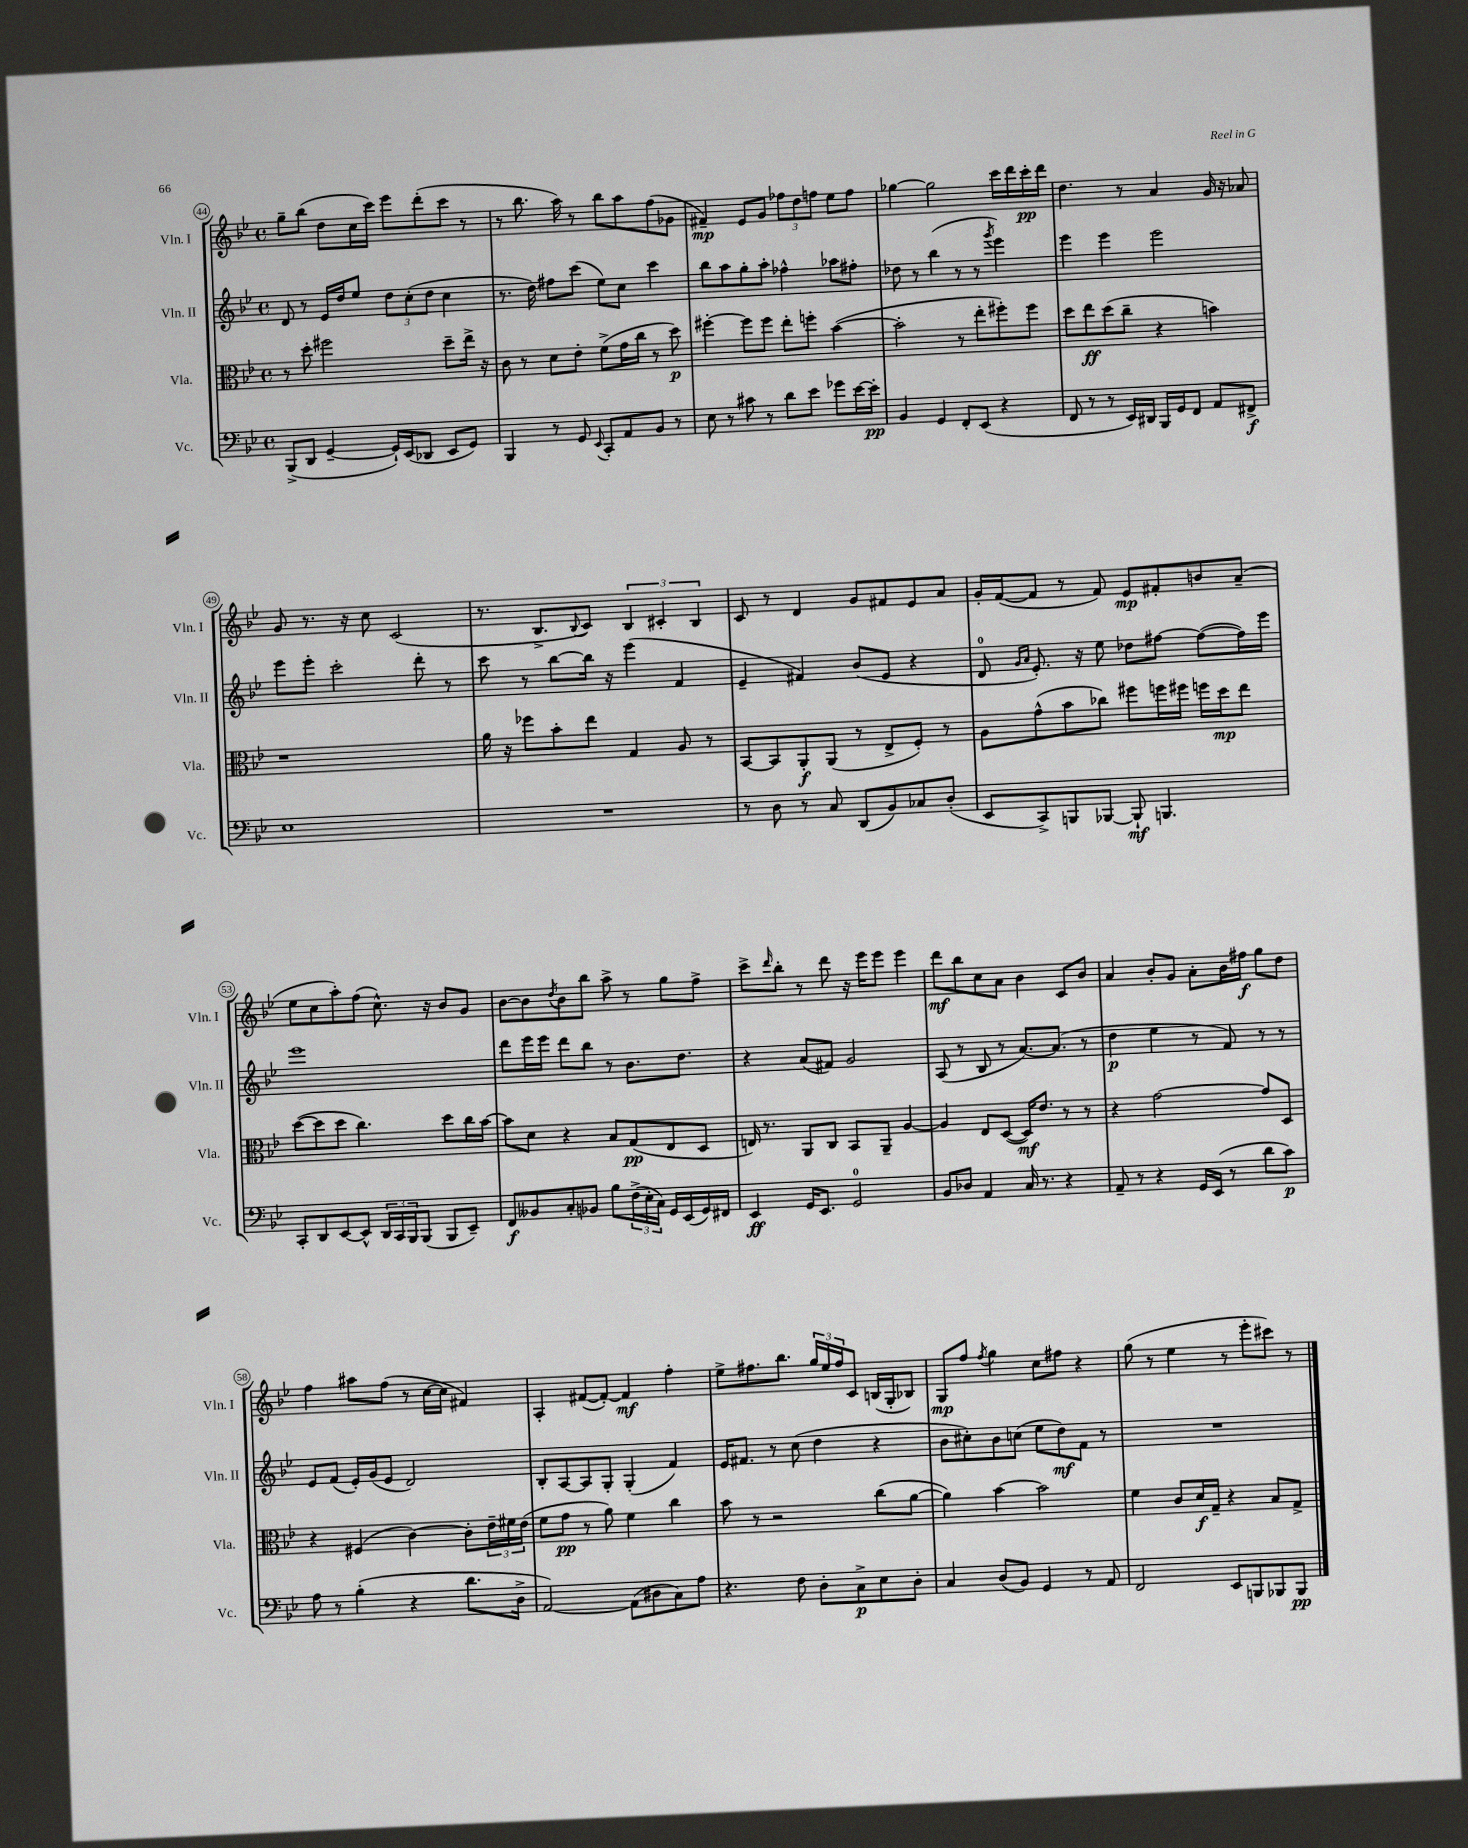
<<
\new StaffGroup <<
\new Staff = "s0" \with { instrumentName = "Vln. I" shortInstrumentName = "Vln. I" } {
    \clef treble \key bes \major \defaultTimeSignature \time 4/4
    g''8-- bes''8( d''8 c''16 c'''16) ees'''8 d'''8-.( c'''8 r8 |
    r8 bes''8. a''16) r8 bes''8 a''8 f''8( ges'8 |
    fis'4--\mp) ees'8 g'8 \tuplet 3/2 { fes''8 d''8 f''8 } ees''8 f''8 |
    ges''4~ ges''2 c'''16 d'''16 c'''16-.\pp d'''16 |
    d''4. r8 a'4 g'16 r16 aes'8 |
    g'8 r8. r16 c''8 c'2( |
    r8. bes8.-> \appoggiatura { bes8 } c'8) \tuplet 3/2 { bes4 cis'4-. bes4 } |
    c'8 r8 d'4 g'8 fis'8 ees'8 a'8 |
    g'16-. f'16~( f'8 r8 f'8) ees'8\mp fis'8-. b'8 a'8--( |
    ees''8 c''8 a''8-.) f''8( c''8.-^) r16 bes'8 g'8 |
    bes'8~ bes'8 \acciaccatura { d''8 } bes'8 bes''8 a''8-> r8 g''8 f''8-> |
    c'''8-> \grace { d'''16 } bes''8-. r8 d'''8 r16 ees'''16 ees'''8 ees'''4 |
    d'''8\mf bes''8 c''8 a'8 bes'4 c'8 bes'8 |
    a'4 bes'8-. g'8 a'8-. bes'16 fis''16\f g''8 d''8 |
    f''4 ais''8 f''8( r8 c''16~ c''16 fis'4) |
    a4-. fis'8~( fis'8~-.) fis'4\mf f''4-. |
    ees''8-> fis''8. bes''8. \tuplet 3/2 { g''16 ees''16 fis''16 } c'8 b16( g16-. bes8) |
    g8\mp f''8 \acciaccatura { f''8 } g''4 c''8 fis''8 r4 |
    g''8( r8 ees''4 r8 ees'''8-. cis'''8) r8 \bar "|." |
}
\new Staff = "s1" \with { instrumentName = "Vln. II" shortInstrumentName = "Vln. II" } {
    \clef treble \key bes \major \defaultTimeSignature \time 4/4
    d'8 r8 ees'16 d''16 ees''8 \tuplet 3/2 { d''8 c''8-.( d''8 } c''4 |
    r8. d''16) fis''8 c'''8( ees''8) c''8 c'''4 |
    bes''8 a''8 g''8-. a''8-. fes''4-^ aes''8 fis''8-. |
    des''8 r8 bes''4( r8 r8 \acciaccatura { g'''8 } ees'''4) |
    ees'''4 ees'''4 ees'''2 |
    ees'''8 ees'''8-. c'''2-. d'''8-. r8 |
    c'''8 r8 bes''8~ bes''16 r16 ees'''4( f'4 |
    ees'4-- fis'4) bes'8( ees'8 r4 |
    d'8-0 \grace { g'16 a'16 } ees'8.-.) r16 ees''8 des''8 fis''8~ fis''8~( fis''16) ees'''16 |
    ees'''1 |
    d'''8 ees'''16 ees'''16 d'''8 bes''8 r8 bes'8. d''8. |
    r4 a'8( fis'8) g'2 |
    a8( r8 bes8 r8 a'8.~) a'8.( r8 |
    d''4\p ees''4 r8 f'8) r8 r8 |
    ees'8 f'8( ees'16-.) g'16( ees'8 d'2) |
    bes8-. a8~ a8 g8-. g4-.( f'4) |
    ees'16 fis'8. r8 c''8( d''4 r4 |
    bes'8 cis''8-.) bes'8 c''8( ees''8 d''8\mf) f'8 r8 |
    R1 \bar "|." |
}
\new Staff = "s2" \with { instrumentName = "Vla." shortInstrumentName = "Vla." } {
    \clef alto \key bes \major \defaultTimeSignature \time 4/4
    r8 d''8-. fis''2 d''8-- ees''16-> r16 |
    c'8 r8 d'8 ees'8-. f'8->( g'16 c''16 r8 d''8\p) |
    fis''4~-. fis''8 fis''8 ees''8-. f''8-. bes'4~( |
    bes'2-. r8 ees''8-. fis''8-.) fis''8 |
    d''8 ees''8\ff d''8( c''8-- r4 b'4) |
    r1 |
    a'16 r16 fes''8 bes'8-. ees''8 g4 a8 r8 |
    bes,8~ bes,8 a,8-.\f a,8( r8 ees8-> f8-.) r8 |
    a8 g'8-^( bes'8 ces''8) fis''8 f''16 fis''16 f''16 d''16\mp ees''8 |
    d''8~( d''8 d''8 c''4.) d''8 c''16 bes'16~ |
    bes'8 d'8 r4 bes8 g8\pp( ees8 d8 |
    e16) r8. a,8 c8 bes,8 a,8-- a4~ |
    a4 ees8 d8~( d16\mf) ees'8. r8 r8 |
    r4 g'2~ g'8 d8 |
    r4 fis4( c'4~) c'8-. \tuplet 3/2 { ees'16-- fis'16 ees'16( } |
    f'8 g'8\pp r8 a'8) f'4 c''4 |
    bes'8 r8 r2 c''8( a'8~ |
    a'4) bes'4~ bes'2 |
    f'4 c'8 d'16\f g16-- r4 bes8 g8-> \bar "|." |
}
\new Staff = "s3" \with { instrumentName = "Vc." shortInstrumentName = "Vc." } {
    \clef bass \key bes \major \defaultTimeSignature \time 4/4
    bes,,8->( d,8 g,4~-- g,16-!) ees,16( des,8 ees,8 g,8) |
    bes,,4 r8 g,8 \appoggiatura { ees,8 } c,8-. a,8 bes,8 r8 |
    ees8 r8 cis'8 r8 d'8 ees'8 ges'8 ees'16~ ees'16-.\pp |
    bes,4 g,4 f,8-. ees,8( r4 |
    f,8 r8 r8 ees,16) dis,16 bes,,16 g,16 f,8 a,8 fis,8->\f |
    ees1 |
    R1 |
    r8 d8 r8 c8 d,8( bes,8) ces8 d8-.( |
    ees,8 c,8->) b,,8 bes,,8~ bes,,8-!\mf b,,4. |
    c,8-. d,8 ees,8~ ees,8-^ \tuplet 3/2 { d,16 c,16 bes,,16 } bes,,8( bes,,8 ees,8--) |
    f,8\f beses,8 c8-. bes,8 bes8 \tuplet 3/2 { f16->( ees16-. c16) } g,16 ees,16( g,16) fis,16 |
    ees,4\ff g,16 ees,8. g,2-0 |
    bes,8 des8 a,4 c16 r8. r4 |
    a,8-- r8 r4 g,16 ees,16( r8 d'8 c'8\p) |
    a8 r8 bes4-.( r4 d'8. d16-> |
    a,2~) a,8( dis8 c8) a8 |
    r4. f8 d8-. c8->\p ees8 d8-. |
    c4 d8( bes,8) g,4 r8 a,8 |
    f,2 ees,8 b,,8 bes,,8 bes,,8\pp \bar "|." |
}
>>
>>
\layout { \context { \Score currentBarNumber = #44 \override BarNumber.stencil = #(make-stencil-circler 0.1 0.3 ly:text-interface::print) } }
